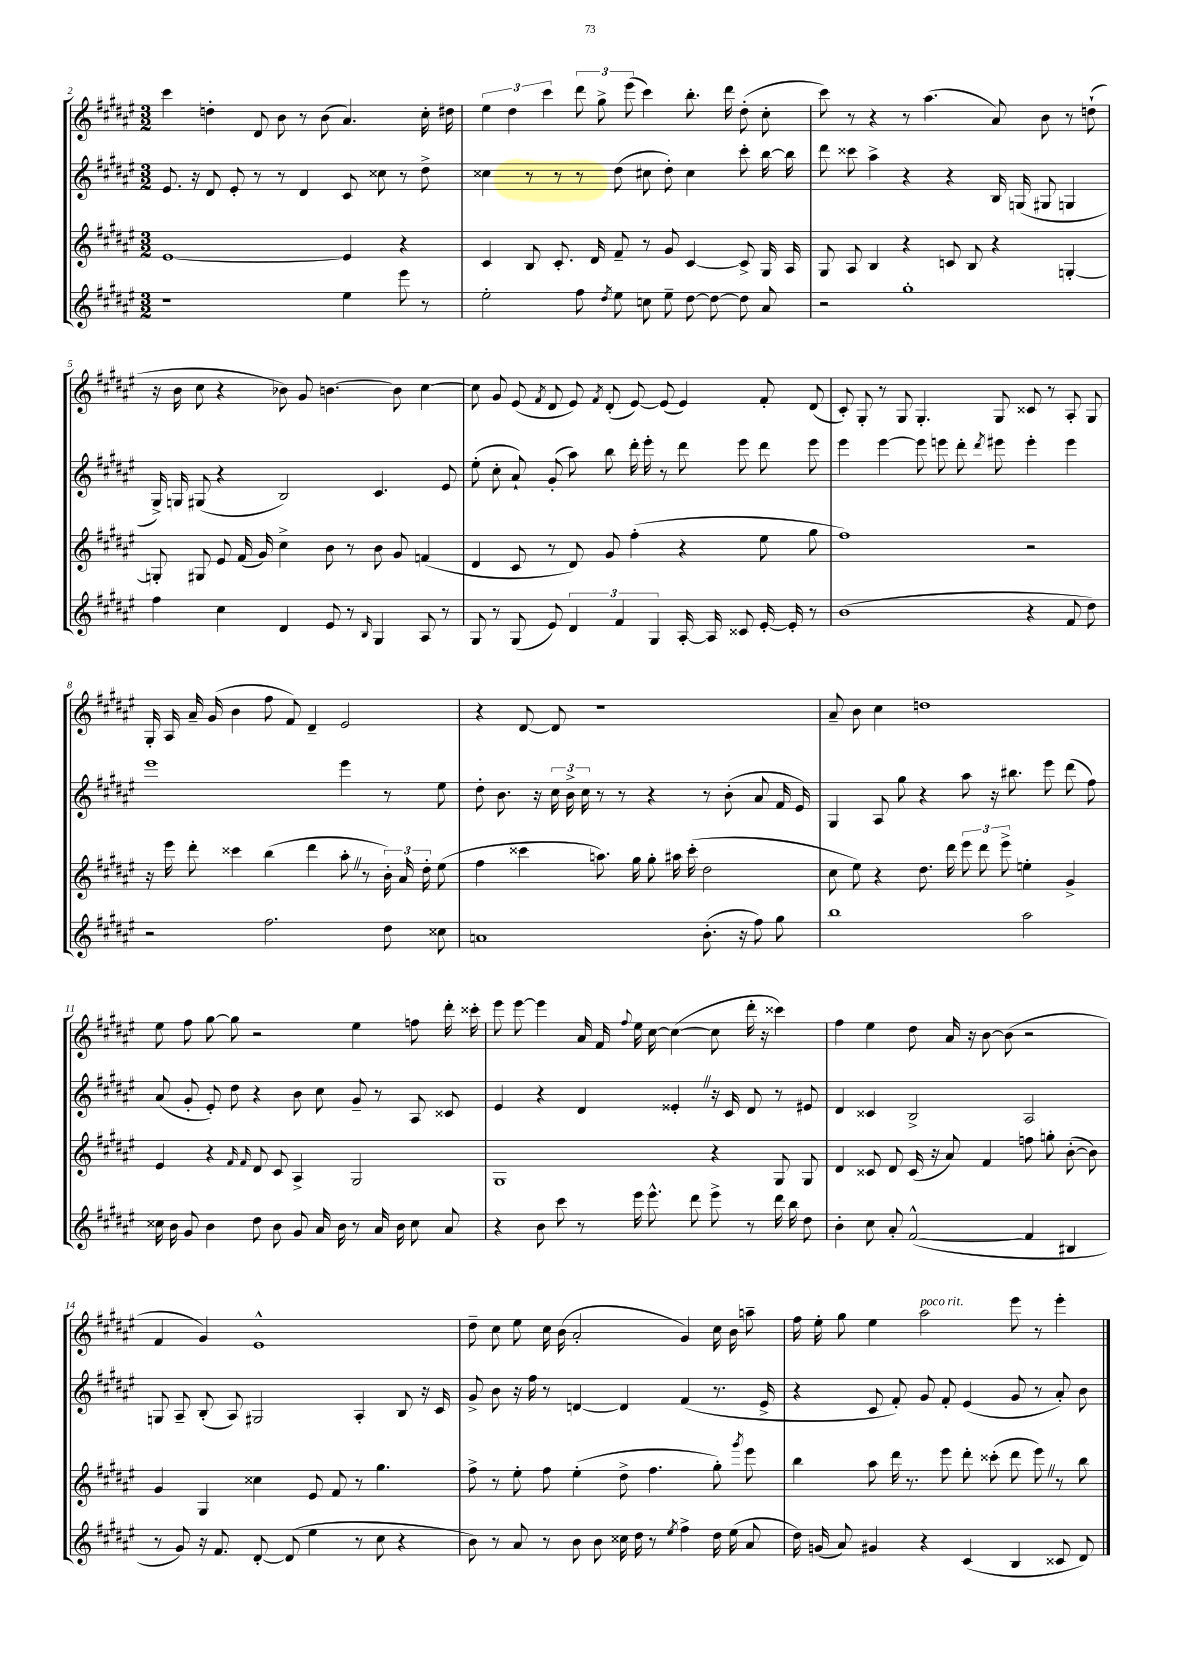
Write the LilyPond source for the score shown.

<<
\new StaffGroup <<
\new Staff = "s0" {
    \clef treble \key fis \major \numericTimeSignature \time 3/2
    \autoBeamOff cis'''4 d''4-. dis'8 b'8 r8 b'8( ais'4.) cis''16-. dis''16 |
    \tuplet 3/2 { eis''4 dis''4 cis'''4 } \tuplet 3/2 { dis'''8 gis''8-> eis'''8( } cis'''4) b''8.-. dis'''16 dis''8-.( cis''8-. |
    cis'''8) r8 r4 r8 ais''4.( ais'8) b'8 r8 d''8-!( |
    r16 b'16 cis''8 r4 bes'8) gis'8 b'4.~ b'8 cis''4~ |
    cis''8 gis'8 eis'8( \acciaccatura { fis'8 } dis'8 eis'8) \acciaccatura { fis'8 } dis'8-.( eis'8~) eis'8( eis'4) fis'8-. dis'8( |
    cis'8-.) gis8-. r8 gis8 gis4.-. gis8 cisis'8 r8 ais8-. gis8 |
    gis16-. ais16 ais'16-- gis'16( b'4 fis''8 fis'8) dis'4-- eis'2 |
    r4 dis'8~ dis'8 r1 |
    ais'8-- b'8 cis''4 d''1 |
    eis''8 fis''8 gis''8~ gis''8 r2 eis''4 f''8 dis'''16-. cisis'''16-. |
    eis'''8 eis'''8~ eis'''4 ais'16 fis'16 \appoggiatura { fis''8 } eis''16 cis''16~ cis''4~( cis''8 dis'''16-. r16 cisis'''4) |
    fis''4 eis''4 dis''8 ais'16 r16 b'8~ b'8( r2 |
    fis'4 gis'4) eis'1-^ |
    dis''8-- cis''8 eis''8 cis''16 b'16( ais'2-. gis'4) cis''16 b'16 a''8-- |
    fis''16 eis''16-. gis''8 eis''4 ais''2^\markup { \italic "poco rit." } eis'''8 r8 eis'''4-. \bar "|." |
}
\new Staff = "s1" {
    \clef treble \key fis \major \numericTimeSignature \time 3/2
    \autoBeamOff eis'8. r16 dis'8 eis'8-. r8 r8 dis'4 cis'8 cisis''8 r8 dis''8-> |
    cisis''4 r8 r8 r8 dis''8( cis''8 dis''8-.) cis''4 cis'''8-. b''16~ b''16 |
    dis'''8 cisis'''8 ais''4-> r4 r4 b16 g16( gis8 g4 |
    gis16->) g16 gis8( r4 b2) cis'4. eis'8 |
    eis''8-.( cis''8-. ais'8-!) gis'8-.( ais''8) b''8 dis'''16-. eis'''16-. r8 dis'''8 eis'''8 dis'''8 eis'''8 |
    eis'''4 eis'''4~ eis'''8 e'''8 dis'''8-. \acciaccatura { dis'''8 } eis'''8 eis'''4-. eis'''4 |
    eis'''1 eis'''4 r8 eis''8 |
    dis''8-. b'8. r16 \tuplet 3/2 { cis''16 b'16-> cis''16 } r8 r8 r4 r8 b'8-.( ais'8 fis'16 eis'16) |
    gis4 ais8 gis''8 r4 ais''8 r16 bis''8. eis'''8 dis'''8( fis''8) |
    ais'8( gis'8-. eis'8-.) dis''8 r4 b'8 cis''8 gis'8-- r8 ais8 cisis'8 |
    eis'4 r4 dis'4 eisis'4-. \once \override BreathingSign.text = \markup { \musicglyph "scripts.caesura.straight" } \breathe r16 cis'16 dis'8 r8 eis'8 |
    dis'4 cisis'4 b2-> ais2 |
    g8 ais8-- b8-.( ais8) gis2 ais4-. b8 r16 cis'16 |
    gis'8-> b'8 r16 fis''16 r8 d'4~ d'4 fis'4( r8. eis'16-> |
    r4 cis'8 fis'8-.) gis'8 fis'8-. eis'4( gis'8 r8 ais'8-.) b'8 \bar "|." |
}
\new Staff = "s2" {
    \clef treble \key fis \major \numericTimeSignature \time 3/2
    \autoBeamOff eis'1~ eis'4 r4 |
    cis'4 b8 cis'8.-. dis'16 fis'8-- r8 gis'8 cis'4~ cis'8-> gis16 ais16 |
    gis8 ais8 b4 r4 c'8 b8 r4 g4~-. |
    g8-. gis8 eis'8 fis'16( gis'16) cis''4-> b'8 r8 b'8 gis'8 f'4( |
    dis'4 cis'8 r8 dis'8) gis'8 fis''4-.( r4 eis''8 gis''8 |
    fis''1) r2 |
    r16 eis'''16 dis'''8-. cisis'''4 b''4( dis'''4 ais''8-. \once \override BreathingSign.text = \markup { \musicglyph "scripts.caesura.straight" } \breathe r8 \tuplet 3/2 { b'16-.) ais'16 dis''16-. } eis''8( |
    fis''4 cisis'''4 a''8.) gis''16 gis''8-. ais''16 cisis'''16-.( dis''2 |
    cis''8 eis''8) r4 dis''8. dis'''16 \tuplet 3/2 { eis'''8 dis'''8 eis'''8-> } e''4-. gis'4-> |
    eis'4 r4 \grace { fis'16 fis'16 } dis'8 cis'8 ais4-> gis2 |
    gis1 r4 gis8 gis8 |
    dis'4 cisis'8 dis'8 cisis'16( r16 ais'8) fis'4 f''8 g''8-. b'8~-.( b'8) |
    gis'4 gis4 cisis''4 eis'8 fis'8 r8 gis''4. |
    fis''8-> r8 eis''8-. fis''8 eis''4-.( dis''8-> fis''4. gis''8-.) \acciaccatura { gis'''8 } eis'''8 |
    b''4 ais''8 dis'''16 r8. eis'''8 dis'''8-. cisis'''8-.( dis'''8 eis'''8) \once \override BreathingSign.text = \markup { \musicglyph "scripts.caesura.straight" } \breathe r8 b''8 \bar "|." |
}
\new Staff = "s3" {
    \clef treble \key fis \major \numericTimeSignature \time 3/2
    \autoBeamOff r1 eis''4 eis'''8 r8 |
    eis''2-. fis''8 \acciaccatura { dis''8 } eis''8 c''8 eis''8-- dis''8~ dis''8~ dis''8 ais'8 |
    r2 gis''1-. |
    fis''4 cis''4 dis'4 eis'8 r8 \grace { b16 } gis4 ais8 r8 |
    gis8 r8 gis8( eis'8) \tuplet 3/2 { dis'4 fis'4 gis4 } ais16~-. ais16 cisis'8 eis'16~-. eis'16-. r8 |
    b'1( r4 fis'8 dis''8) |
    r2 fis''2. dis''8 cisis''8 |
    a'1 b'8.-.( r16 fis''8) gis''8 |
    b''1 ais''2 |
    cisis''16 b'16 gis'8 b'4 dis''8 b'8 gis'8 ais'16 b'16 r8 ais'16 b'16 cisis''8 ais'8 |
    r4 b'8 cis'''8 r8 eis'''16 eis'''8.-^ dis'''8 eis'''8-> r8 dis'''16 b''16 dis''8 |
    b'4-. cis''8 ais'8-. fis'2~-^( fis'4 bis4 |
    r8 gis'8) r16 fis'8. dis'8~-. dis'8( eis''4 r8 cis''8 r4 |
    b'8) r8 ais'8 r8 b'8 b'8 cisis''16 dis''16 r8 \acciaccatura { eis''8 } fis''4-> dis''16 eis''16( ais'8 |
    dis''16) g'16( ais'8) gis'4 r4 cis'4( b4 cisis'8 dis'8) \bar "|." |
}
>>
>>
\layout { \context { \Score currentBarNumber = #2 } }
